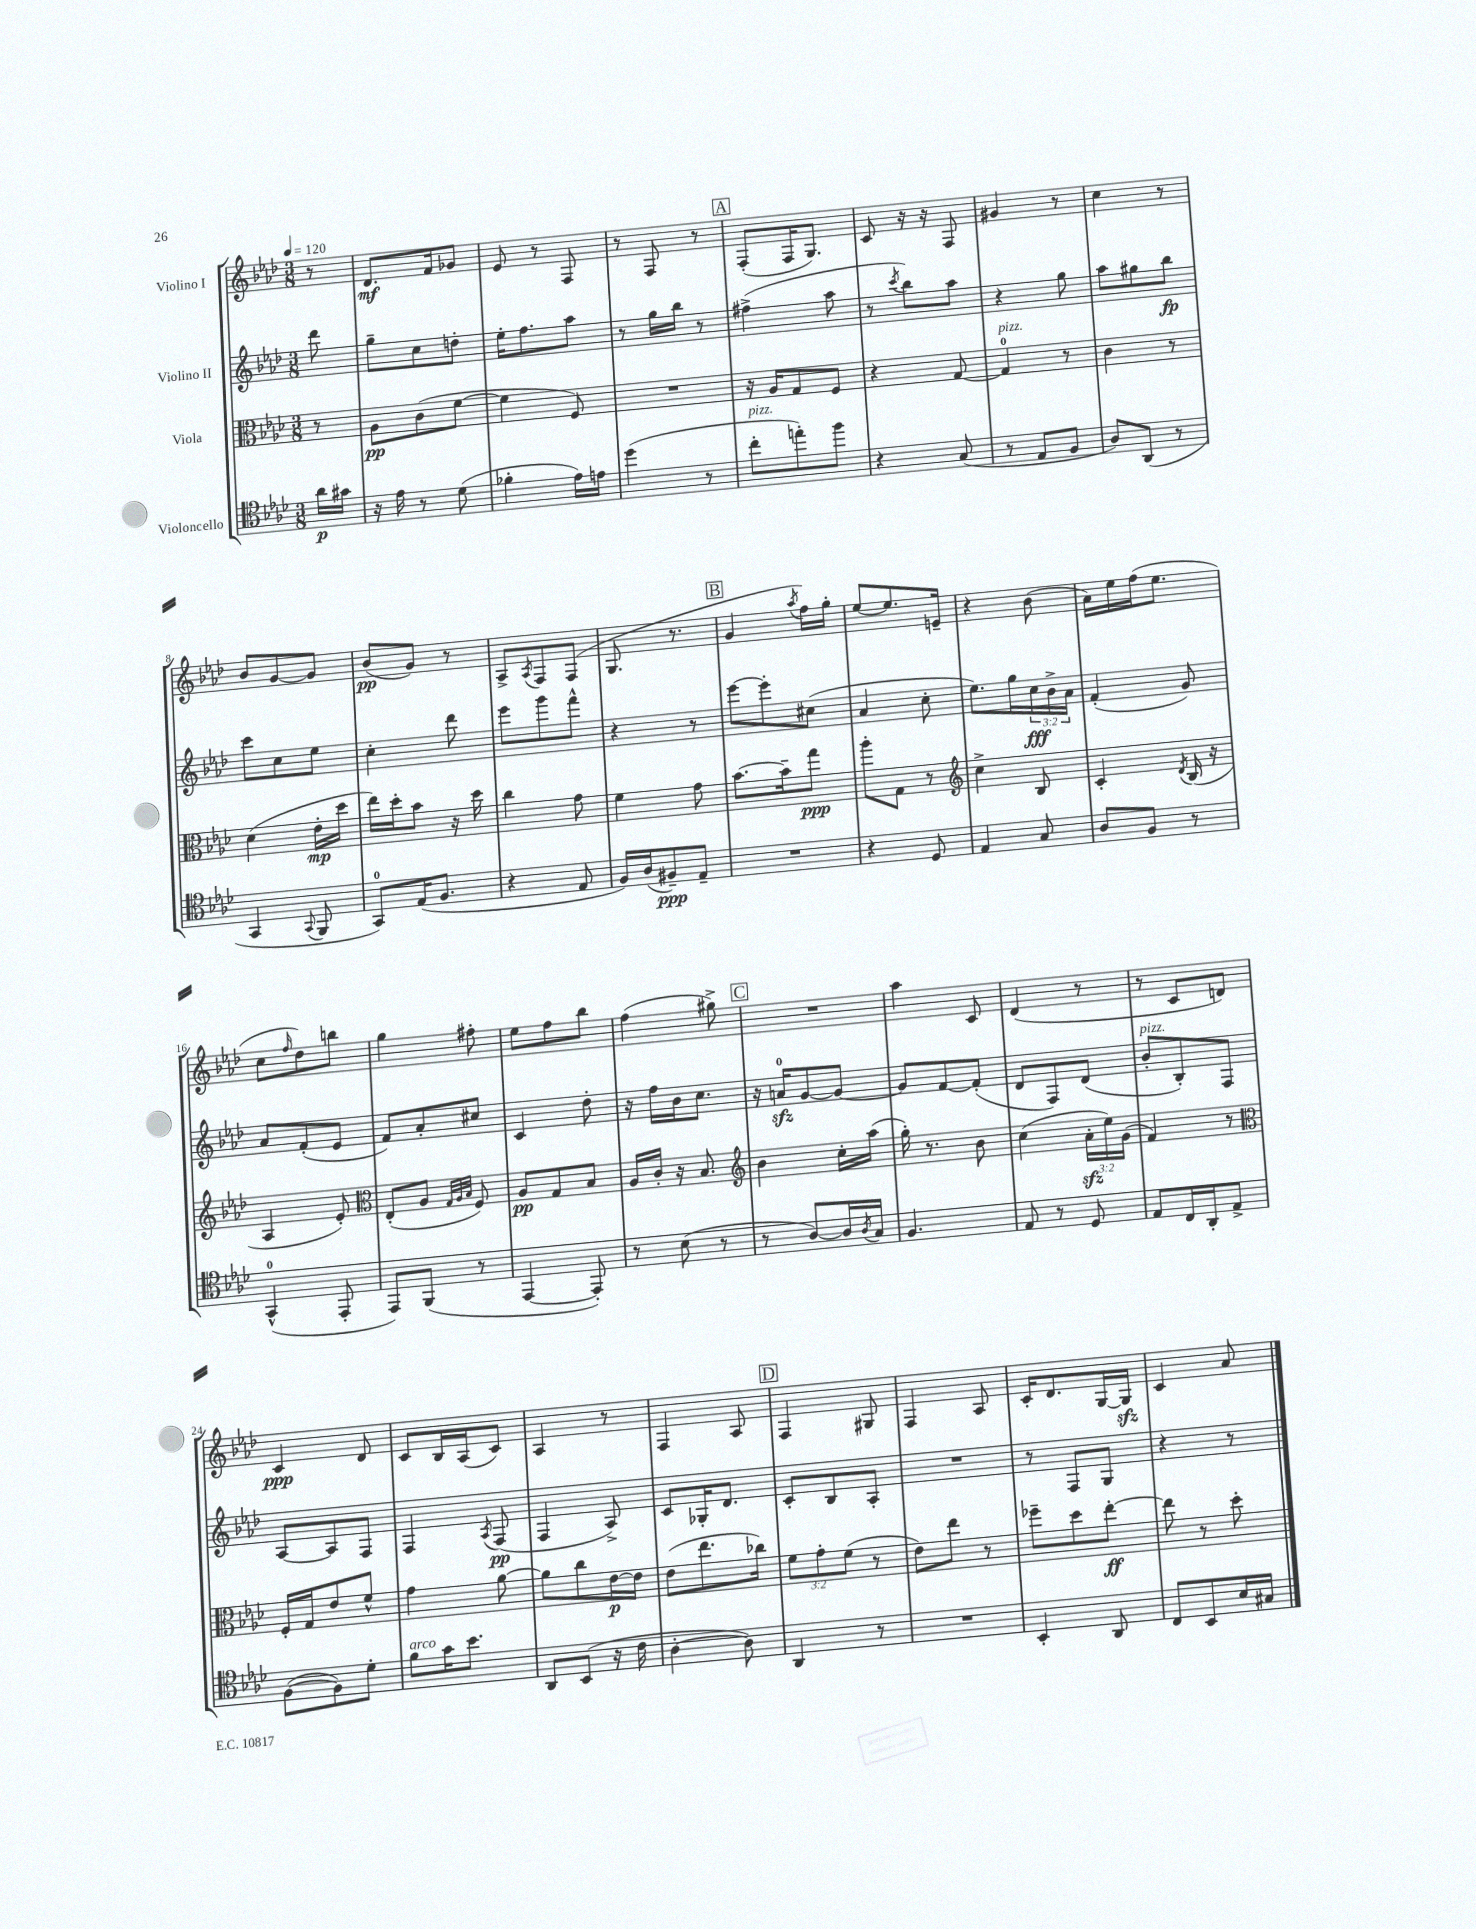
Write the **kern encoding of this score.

**kern	**dynam	**kern	**dynam	**kern	**dynam	**kern	**dynam
*part4	*part4	*part3	*part3	*part2	*part2	*part1	*part1
*staff4	*staff4	*staff3	*staff3	*staff2	*staff2	*staff1	*staff1
*I"Violoncello	*	*I"Viola	*	*I"Violino II	*	*I"Violino I	*
*clefC4	*	*clefC3	*	*clefG2	*	*clefG2	*
*k[b-e-a-d-]	*	*k[b-e-a-d-]	*	*k[b-e-a-d-]	*	*k[b-e-a-d-]	*
*M3/8	*	*M3/8	*	*M3/8	*	*M3/8	*
*MM120	*	*MM120	*	*MM120	*	*MM120	*
=	=	=	=	=	=	=	=
16a-\LL	p	8r	.	8ddd-\	.	8r	.
16g#X\JJ	.	.	.	.	.	.	.
=1	=1	=1	=1	=1	=1	=1	=1
16r	.	8A-\L	pp	8gg~\L	.	8.d-/L	mf
16e-\	.	.	.	.	.	.	.
8r	.	(8c\	.	8cc\	.	.	.
.	.	.	.	.	.	16f/k	.
(8d-\	.	[8f\J	.	8ddn'\J	.	8g-X/J	.
=2	=2	=2	=2	=2	=2	=2	=2
4f-X'\	.	4f\]	.	16ee-'\KL	.	8e-/	.
.	.	.	.	8.ff\	.	.	.
.	.	.	.	.	.	8r	.
16e-\LL)	.	8F/)	.	8aa-\J	.	8F/	.
16en\JJ	.	.	.	.	.	.	.
=3	=3	=3	=3	=3	=3	=3	=3
(4dd-\	.	4.r	.	8r	.	8r	.
.	.	.	.	16gg\LL	.	8F/	.
.	.	.	.	16bb-\JJ	.	.	.
8r	.	.	.	8r	.	8r	.
!!LO:REH:place=s1:t=A
=4	=4	=4	=4	=4	=4	=4	=4
!LO:TX:a:i:t=pizz.	!	!	!	!	!	!	!
8cc'\L	.	16r	.	(4ff#X^\	.	(8F'/L	.
.	.	16A-/KL	.	.	.	.	.
8een'\)	.	8G/	.	.	.	16F/K	.
.	.	.	.	.	.	8.G/J)	.
8ff\J	.	8F/J	.	8aa-\	.	.	.
=5	=5	=5	=5	=5	=5	=5	=5
4r	.	4r	.	8r	.	8c/	.
.	.	.	.	8qccc/	.	.	.
.	.	.	.	8bb-\L)	.	16r	.
.	.	.	.	.	.	16r	.
(8G/	.	[8G/	.	8aa-\J	.	8F/	.
=6	=6	=6	=6	=6	=6	=6	=6
!	!	!LO:TX:a:i:t=pizz.	!	!	!	!	!
8r	.	4G/]	.	4r	.	4g#X/	.
8E-/L	.	.	.	.	.	.	.
8F/J	.	8r	.	8gg\	.	8r	.
=7	=7	=7	=7	=7	=7	=7	=7
8A-/L)	.	4c\	.	8aa-\L	.	4cc\	.
(8AA-/J	.	.	.	8gg#X\	.	.	.
8r	.	8r	.	8bb-\J	fp	8r	.
!!LO:LB:g=z
=8	=8	=8	=8	=8	=8	=8	=8
4GG/	.	(4d-\	.	8ccc\L	.	8b-/L	.
.	.	.	.	8cc\	.	[8g/	.
8qqGG/	.	.	.	.	.	.	.
8FF/	.	16e-'\LL	mp	8ee-\J	.	8g/J]	.
.	.	16dd-\JJ	.	.	.	.	.
=9	=9	=9	=9	=9	=9	=9	=9
8GG/L)	.	16ee-\LL)	.	4cc'\	.	(8b-/L	pp
.	.	16dd-'\J	.	.	.	.	.
(16E-/K	.	8b-\J	.	.	.	8g/J)	.
8.F/J	.	.	.	.	.	.	.
.	.	16r	.	8ddd-\	.	8r	.
.	.	16dd-\	.	.	.	.	.
=10	=10	=10	=10	=10	=10	=10	=10
4r	.	4cc\	.	8eee-\L	.	8A-^/L	.
.	.	.	.	.	.	8qA-/	.
.	.	.	.	8ggg\	.	8F/	.
8E-/	.	8g\	.	8fff^^\J	.	(8F/J	.
=11	=11	=11	=11	=11	=11	=11	=11
16F/LL)	.	4f\	.	4r	.	8.G/	.
(16A-/J	.	.	.	.	.	.	.
8F#X~/)	ppp	.	.	.	.	.	.
.	.	.	.	.	.	8.r	.
8E-~/J	.	8g\	.	8r	.	.	.
!!LO:REH:place=s1:t=B
=12	=12	=12	=12	=12	=12	=12	=12
4.r	.	[8.b-\L	.	[8eee-\L	.	4g/	.
.	.	.	.	8eee-'\]	.	.	.
.	.	16b-~\k]	.	.	.	.	.
.	.	.	.	.	.	8qaa-/	.
.	.	8gg\J	ppp	(8cc#X\J	.	16ff\LL)	.
.	.	.	.	.	.	16gg'\JJ	.
=13	=13	=13	=13	=13	=13	=13	=13
4r	.	8aa-'\L	.	4a-/	.	[8ee-/L	.
.	.	8G\J	.	.	.	8.ee-/]	.
8D-/	.	8r	.	8cc'\	.	.	.
.	.	.	.	.	.	16en~/Jk	.
=14	=14	=14	=14	=14	=14	=14	=14
*	*	*clefG2	*	*	*	*	*
4E-/	.	4cc^\	.	8.ee-\L)	.	4r	.
.	.	.	.	16gg\L	.	.	.
8G/	.	8B-/	.	24cc\	fff	(8b-\	.
.	.	.	.	24b-^\	.	.	.
.	.	.	.	24a-\JJ	.	.	.
=15	=15	=15	=15	=15	=15	=15	=15
8A-/L	.	4c'/	.	(4f'/	.	16a-\LL)	.
.	.	.	.	.	.	16ee-\	.
8F/J	.	.	.	.	.	(16ff\J	.
.	.	.	.	.	.	8.ee-\J	.
.	.	8qd-/	.	.	.	.	.
8r	.	(16B-/	.	8g/)	.	.	.
.	.	16r	.	.	.	.	.
!!LO:LB:g=z
=16	=16	=16	=16	=16	=16	=16	=16
(4GG^^/	.	4A-/	.	8a-/L	.	8cc\L	.
.	.	.	.	.	.	16qqff/	.
.	.	.	.	(8f'/	.	8dd-\)	.
8EE-'/	.	8e-'/)	.	8e-/J	.	8bbn\J	.
=17	=17	=17	=17	=17	=17	=17	=17
*	*	*clefC3	*	*	*	*	*
8EE-/L)	.	(8E-'/L	.	8f/L)	.	4gg\	.
(8FF/J	.	8A-/J	.	8a-'/	.	.	.
.	.	32qqG/LLL	.	.	.	.	.
.	.	32qqA-/	.	.	.	.	.
.	.	32qqB-/JJJ	.	.	.	.	.
8r	.	8F/)	.	8cc#X/J	.	8ff#X'\	.
=18	=18	=18	=18	=18	=18	=18	=18
[4EE-/	.	8A-/L	pp	4c/	.	8ee-\L	.
.	.	8G/	.	.	.	8ff\	.
8EE-'/])	.	8B-/J	.	8dd-'\	.	8bb-\J	.
=19	=19	=19	=19	=19	=19	=19	=19
8r	.	16A-/LL	.	16r	.	(4ff\	.
.	.	16c'/JJ	.	16ff\LL	.	.	.
(8B-\	.	16r	.	16b-\J	.	.	.
.	.	8.B-/	.	8.cc\J	.	.	.
8r	.	.	.	.	.	8gg#X^\)	.
!!LO:REH:place=s1:t=C
=20	=20	=20	=20	=20	=20	=20	=20
*	*	*clefG2	*	*	*	*	*
8r	.	4b-\	.	16r	.	4.r	.
.	.	.	.	16anzz/KL	.	.	.
[8A-/L)	.	.	.	[8g/	.	.	.
16A-/L]	.	16cc'\LL	.	8g/J_	.	.	.
8qA-/	.	.	.	.	.	.	.
16G/JJ	.	(16aa-\JJ	.	.	.	.	.
=21	=21	=21	=21	=21	=21	=21	=21
4.F/	.	16gg'\)	.	8g/L]	.	4aa-\	.
.	.	8.r	.	.	.	.	.
.	.	.	.	[8f/	.	.	.
.	.	8b-\	.	(8f'/J]	.	8c/	.
=22	=22	=22	=22	=22	=22	=22	=22
8E-/	.	(4cc\	.	8d-/L	.	(4d-/	.
8r	.	.	.	8F/)	.	.	.
8D-/	.	24a-zz'\LL	.	(8d-/J	.	8r	.
.	.	24ee-\)	.	.	.	.	.
.	.	(24g\JJ	.	.	.	.	.
=23	=23	=23	=23	=23	=23	=23	=23
!	!	!	!	!LO:TX:a:i:t=pizz.	!	!	!
8E-/L	.	4f/)	.	8b-'/L	.	8r	.
16C/L	.	.	.	8B-'/)	.	8c/L	.
16AA-'/J	.	.	.	.	.	.	.
8E-^/J	.	8r	.	8F/J	.	8dn/J)	.
!!LO:LB:g=z
=24	=24	=24	=24	=24	=24	=24	=24
*	*	*clefC3	*	*	*	*	*
([8F\L	.	16F'/LL	.	[8A-/L	.	4c/	ppp
.	.	16G/J	.	.	.	.	.
8F\])	.	8e-/	.	8A-/]	.	.	.
8d-'\J	.	8f^^/J	.	8F/J	.	8d-/	.
=25	=25	=25	=25	=25	=25	=25	=25
!LO:TX:a:i:t=arco	!	!	!	!	!	!	!
8f\L	.	4g\	.	4F/	.	8c/L	.
16g\K	.	.	.	.	.	16B-/L	.
8.b-\J	.	.	.	.	.	(16A-/J	.
.	.	.	.	8qA-/	.	.	.
.	.	[8a-\	.	(8F/	pp	8c/J)	.
=26	=26	=26	=26	=26	=26	=26	=26
8AA-/L	.	8a-\L]	.	4F/	.	4A-/	.
(8BB-/J	.	8cc\	.	.	.	.	.
16r	.	[16e-\L	p	8A-^/)	.	8r	.
16c\	.	16e-\JJ]	.	.	.	.	.
=27	=27	=27	=27	=27	=27	=27	=27
[4A-'\	.	(8e-\L	.	8c/L	.	4F/	.
.	.	8.ee-\	.	16G-X'/K	.	.	.
.	.	.	.	8.d-/J	.	.	.
8A-\])	.	.	.	.	.	8A-/	.
.	.	16cc-X\Jk)	.	.	.	.	.
!!LO:REH:place=s1:t=D
=28	=28	=28	=28	=28	=28	=28	=28
4AA-/	.	12f\L	.	8c'/L	.	4F/	.
.	.	12g'\	.	.	.	.	.
.	.	.	.	8B-/	.	.	.
.	.	(12f\J	.	.	.	.	.
8r	.	8r	.	8A-'/J	.	8G#X/	.
=29	=29	=29	=29	=29	=29	=29	=29
4.r	.	8e-\L)	.	4.r	.	4F/	.
.	.	8ee-\J	.	.	.	.	.
.	.	8r	.	.	.	8A-/	.
=30	=30	=30	=30	=30	=30	=30	=30
4BB-'/	.	8ff-X~\L	.	8r	.	16c'/KL	.
.	.	.	.	.	.	8.d-/	.
.	.	8dd-\	.	8F/L	.	.	.
8AA-/	.	[8ee-'\J	ff	8G/J	.	[16G/L	.
.	.	.	.	.	.	16Gzz/JJ]	.
=31	=31	=31	=31	=31	=31	=31	=31
8C/L	.	8ee-\]	.	4r	.	4c/	.
8BB-/	.	8r	.	.	.	.	.
16B-/L	.	8dd-'\	.	8r	.	8a-/	.
16G#X/JJ	.	.	.	.	.	.	.
==	==	==	==	==	==	==	==
*-	*-	*-	*-	*-	*-	*-	*-
